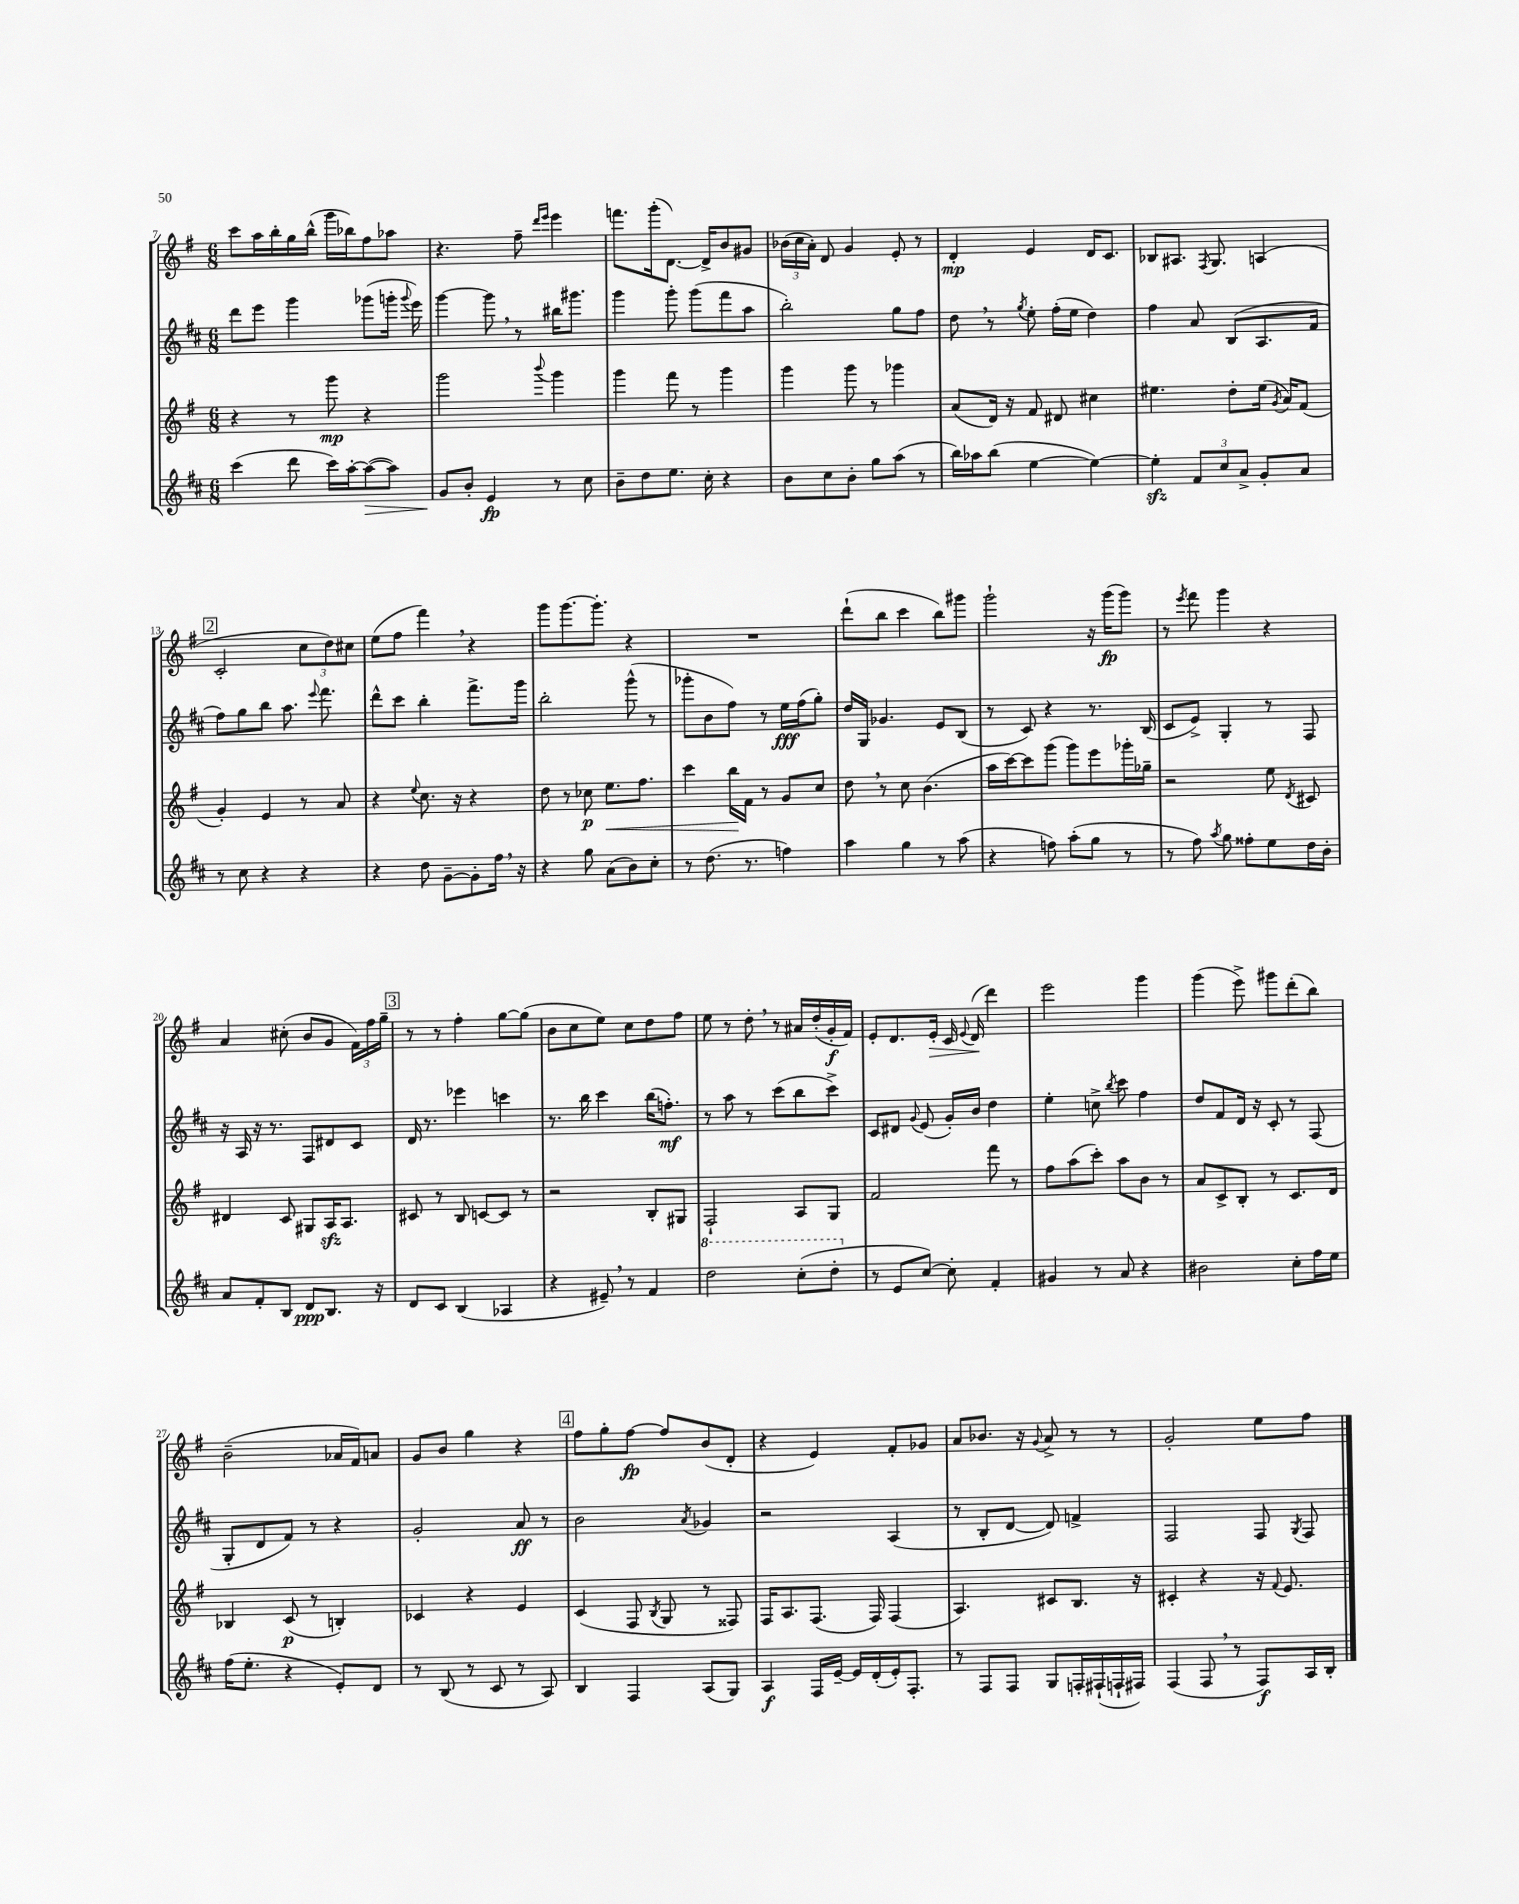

**kern	**kern	**kern	**kern
*staff4	*staff3	*staff2	*staff1
*clefG2	*clefG2	*clefG2	*clefG2
*k[f#c#]	*k[f#]	*k[f#c#]	*k[f#]
*M6/8	*M6/8	*M6/8	*M6/8
(4ccc#	4r	8ddd	8ccc
.	.	8eee	16aa
.	.	.	16bb'
8ddd	8r	4ggg	16gg
.	.	.	(16bb^^
16ccc#)	8ggg	.	16ggg
[16aa'	.	.	16bb-)
(8aa_	4r	(8ggg-	8ff#
8aa])	.	16ggg'	8aa-
.	.	8qqggg	.
.	.	16eee)	.
=	=	=	=
8g	2ggg	[4ggg	4.r
8b'	.	.	.
4e	.	8ggg]	.
.	.	8r	8ff#~
.	.	.	16qqddd
.	8qqbbb	.	16qqeee
8r	4ggg	16bb#	4eee
.	.	8.ggg#	.
8cc#	.	.	.
=	=	=	=
8b~	4ggg	4ggg	8.fff
8dd	.	.	.
.	.	.	(16ggg'
8.ee	8fff#	8ggg'	[8.d)
.	8r	(8ggg	.
16cc#'	.	.	16d^]
4r	4ggg	8fff#	8b
.	.	8aa	8g#
=	=	=	=
8b	4ggg	2bb')	(24b-
.	.	.	24cc
.	.	.	24a')
8cc#	.	.	8d
8b'	8ggg	.	4g
8gg	8r	.	.
(8aa	4ggg-	8gg	8e'
8r	.	8ff#	8r
=	=	=	=
16bb)	(8a	8dd	4d'
16aa-	.	.	.
(8bb	16d)	8r	.
.	16r	.	.
.	.	8qgg	.
[4ee	8f#	8ee'	4e
.	8d#	(16ff#'	.
.	.	16ee	.
4ee_)	4cc#	4dd)	16d
.	.	.	8.c
=	=	=	=
4ee']	4.ee#	4ff#	8B-
.	.	.	8.A#
12f#	.	8a	.
.	.	.	8qF#
.	.	.	8.G
12cc#	.	.	.
.	8dd'	(8B	.
12a^	.	.	.
8g'	(16ee#	8.A	(4A
.	8qg	.	.
.	16a)	.	.
8a	(8f#	.	.
.	.	16f#	.
=	=	=	=
8r	4g')	8ff#)	2c'
8cc#	.	8gg	.
4r	4e	8bb	.
.	.	8.aa	.
4r	8r	.	12cc
.	.	8qqeee	.
.	.	8.fff#	.
.	.	.	12dd)
.	8a	.	.
.	.	.	12cc#
=	=	=	=
4r	4r	8ddd^^	(8ee
.	.	8ccc#	8ff#
.	8qqee	.	.
8dd	8.cc	4bb'	4fff#)
[8g~	.	.	.
.	16r	.	.
8g']	4r	8.fff#^	4r
16ff#	.	.	.
16r	.	16ggg	.
=	=	=	=
4r	8dd	2bb'	8ggg
.	8r	.	[8.ggg
8gg	8cc-	.	.
.	.	.	8.ggg']
(8a	8.ee	.	.
8b)	.	(8ggg^^	4r
.	8.ff#	.	.
8cc#'	.	8r	.
=	=	=	=
8r	4ccc	8ggg-'	2.r
(8.dd	.	8b	.
.	16bb	8ff#)	.
8.r	16f#	.	.
.	8r	8r	.
4ff)	8g	16ee	.
.	.	(16ff#	.
.	8cc	8gg')	.
=	=	=	=
4aa	8dd	16dd	(8ddd`
.	.	16G	.
.	8r	4.g-	8bb
4gg	8cc	.	4ccc
.	(4.b	.	.
8r	.	8e	8bb)
(8aa	.	(8B	8ggg#
=	=	=	=
4r	16aa	8r	2ggg`
.	[16ccc)	.	.
.	8ccc]	8c#)	.
8ff)	(8ggg	4r	.
(8aa'	8ggg)	.	.
8gg	8eee	8.r	16r
.	.	.	(16ggg
8r	16ggg-'	.	8ggg)
.	16gg-~	(16B	.
=	=	=	=
8r	2r	8c#	8r
.	.	.	8qeee
8ff#)	.	8e^)	8fff#
8qaa	.	.	.
8gg	.	4G'	4ggg
8ff##'	.	.	.
8ee	8ee	8r	4r
.	8qd	.	.
16dd	8c#	8F#	.
16b'	.	.	.
=	=	=	=
8a	4d#	16r	4a
.	.	16A	.
8f#'	.	16r	.
.	.	8.r	.
8B	8c	.	(8cc#'
8d	8G#	8F#	8b
8.B	16A	8d#	8g
.	8.A	.	.
.	.	8c#	24f#)
.	.	.	24ff#
16r	.	.	.
.	.	.	24gg~
=	=	=	=
8d	8c#	16d	8r
.	.	8.r	.
8c#	8r	.	8r
(4B	8B	4eee-	4ff#'
.	[8c	.	.
4A-	8c]	4ccc	[8gg
.	8r	.	(8gg]
=	=	=	=
4r	2r	8.r	8b
.	.	.	8cc
.	.	16bb	.
8e#~)	.	4ccc#	8ee)
8r	.	.	8cc
4f#	8B'	(16bb	8dd
.	.	8.ff')	.
.	8G#	.	8ff#
=	=	=	=
2ddd	2F#`	8r	8ee
.	.	8aa	8r
.	.	8r	8dd'
.	.	(8ccc#	8r
(8ccc#'	8A	8bb	16a#
.	.	.	(16dd'
8ddd'	8G	8ccc#^)	16g'
.	.	.	16f#)
=	=	=	=
8r	2f#	8c#	8e'
8e	.	8d#	8.d
.	.	8qqg	.
[8cc#)	.	(8e	.
.	.	.	16e'
8cc#']	.	16g')	16c
.	.	.	8qqe
.	.	16b	(16d
4f#'	8fff#	4dd	4ddd)
.	8r	.	.
=	=	=	=
4g#	8ff#	4ee'	2eee
.	(8aa	.	.
8r	8ccc')	8cc^	.
.	.	8qbb	.
8a	8aa	8ccc#	.
4r	8b	4ff#	4ggg
.	8r	.	.
=	=	=	=
2b#	8a	8dd	(4ggg
.	8c^	8f#	.
.	8B'	16d	8eee^)
.	.	16r	.
.	8r	8c#'	8ggg#
8cc#'	8.c	8r	(8ddd'
16ff#	.	(8F#	8bb)
16ee	16d	.	.
=	=	=	=
(16ff#	4B-	8G'	(2b~
8.ee'	.	.	.
.	.	8d	.
4r	(8c	8f#)	.
.	8r	8r	.
8e')	4B')	4r	16a-
.	.	.	16f#)
8d	.	.	8a
=	=	=	=
8r	4c-	2g'	8g
(8B	.	.	8b
8r	4r	.	4gg
8c#	.	.	.
8r	4e	8a	4r
8A)	.	8r	.
=	=	=	=
4B	(4c	2b	8ff#
.	.	.	8gg'
4F#	8F#	.	[8ff#
.	8qB	.	.
.	8G	.	8ff#]
.	.	8qa	.
(8A	8r	4g-	(8b
8G)	8F##)	.	8d'
=	=	=	=
4A	16F#	2r	4r
.	8.A	.	.
16F#	(8.F#	.	4e)
[16e~	.	.	.
16e]	.	.	.
(16d'	16F#)	.	.
16e')	(4F#	(4A	8f#'
8.F#'	.	.	.
.	.	.	8g-
=	=	=	=
8r	4.A)	8r	8a
8F#	.	8B'	8.b-
8F#	.	[8d	.
.	.	.	16r
.	.	.	8qqg
8G	8c#	8d])	8a^
16F'	8.B	4f^	8r
(16F#`	.	.	.
16F`	.	.	8r
16F#)	16r	.	.
=	=	=	=
(4F#	4c#'	2F#	2g'
8F#	4r	.	.
8r	.	.	.
8F#)	16r	8F#	8ee
.	8qqf#	.	.
.	8.e	.	.
.	.	8qG	.
16A	.	8F#	8ff#
16B'	.	.	.
==	==	==	==
*-	*-	*-	*-
